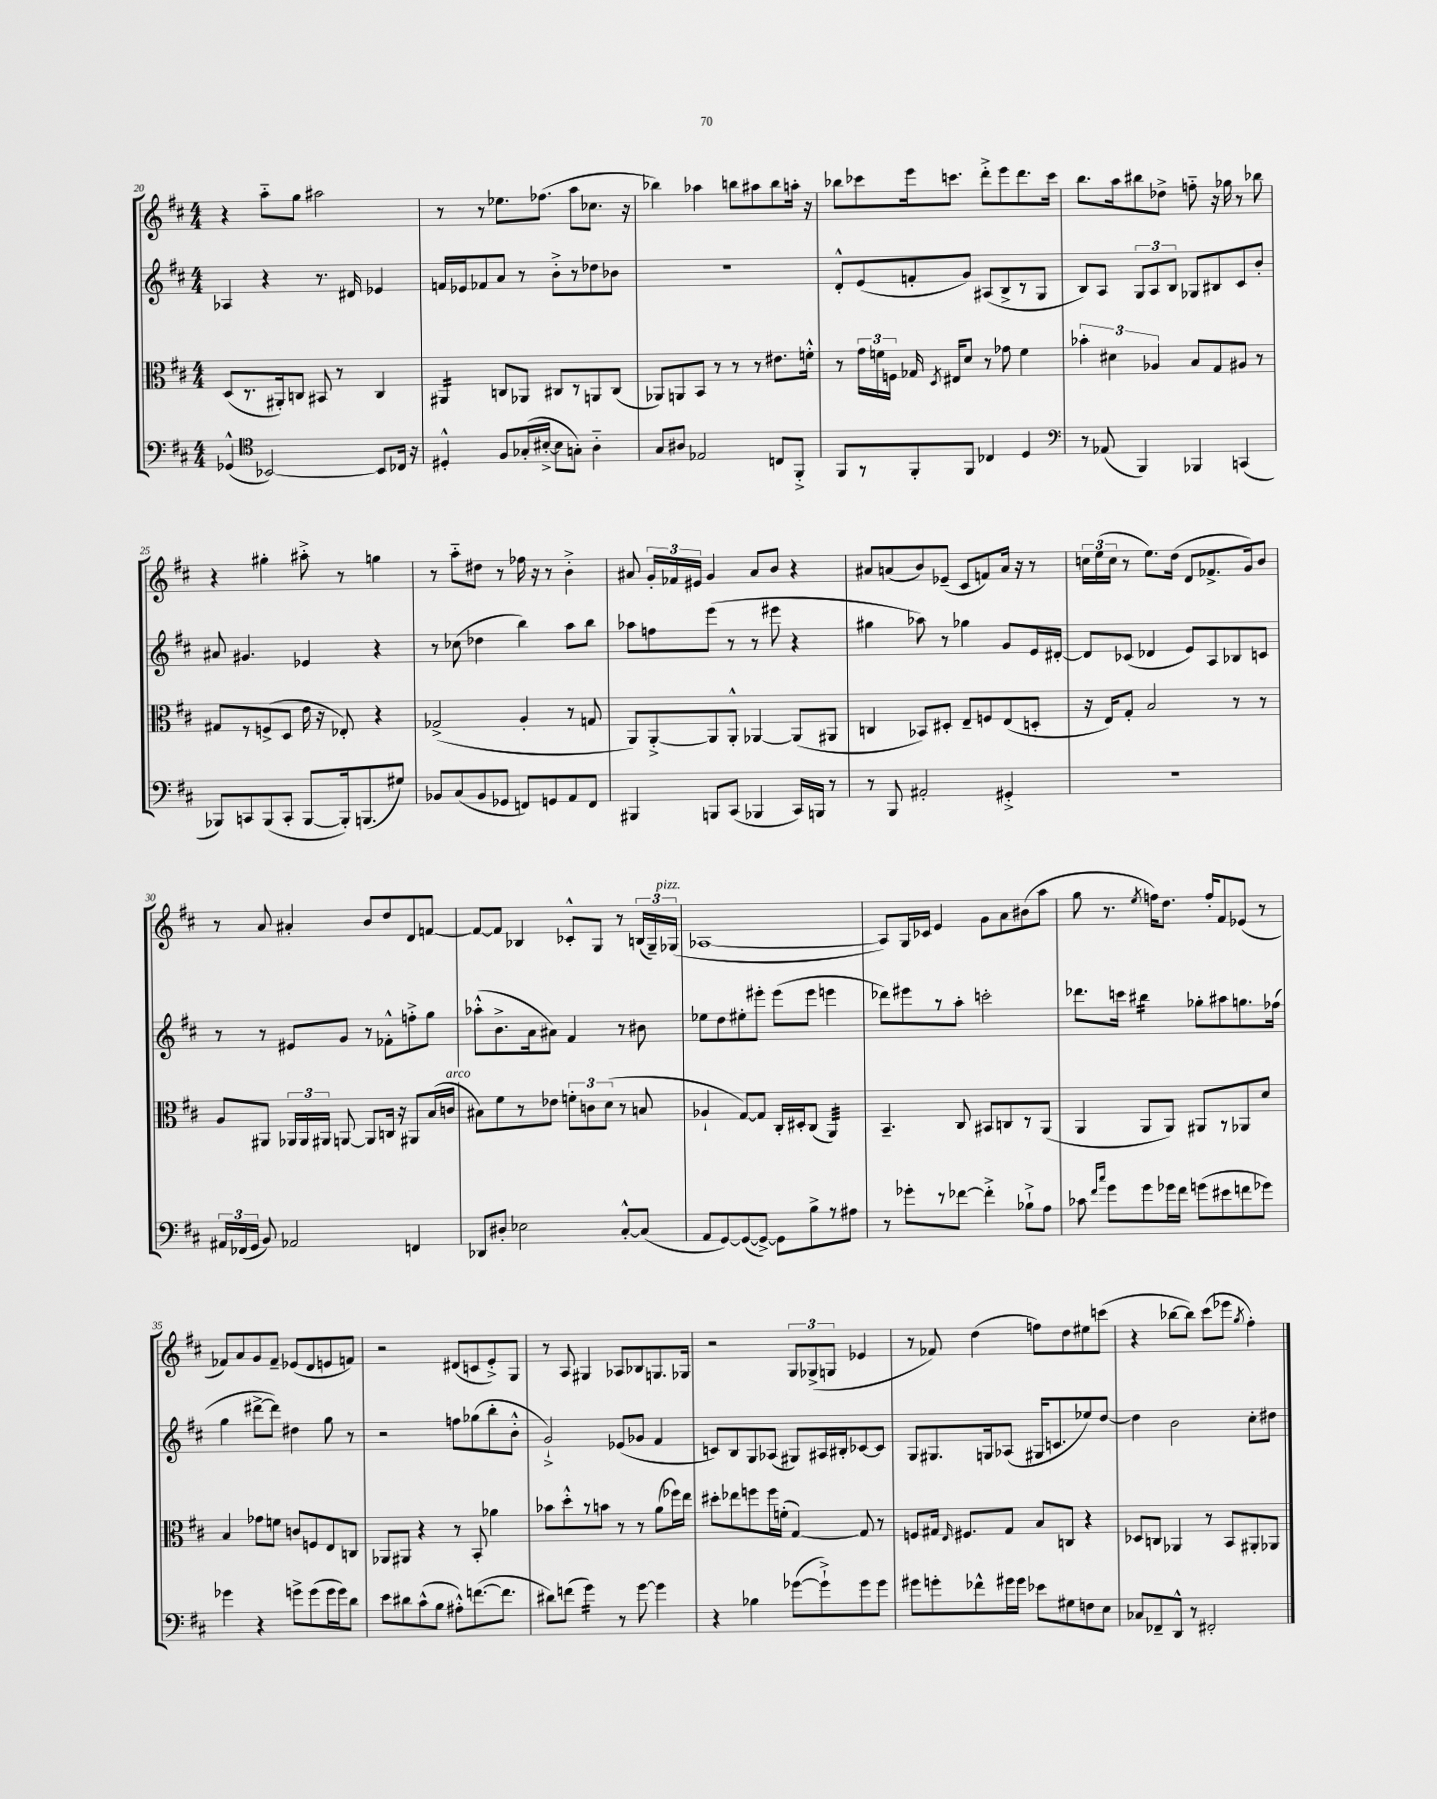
<<
\new StaffGroup <<
\new Staff = "s0" {
    \clef treble \key d \major \numericTimeSignature \time 4/4
    \autoBeamOff r4 a''8[-_ g''8] ais''2 |
    r8 r8 ees''8.[ fes''8.]( a''8[ ces''8.] r16 |
    bes''4) aes''4 b''8[ ais''8 b''8 a''16]-. r16 |
    bes''8[ ces'''8 e'''16 c'''8.] d'''8[-.-> e'''8 d'''8. c'''16] |
    b''8.[ a''16 bis''8 des''8]-> f''8-_ r16 ges''16 r8 bes''8 |
    r4 gis''4-. ais''8-.-> r8 g''4 |
    r8 a''8[-_ dis''8] r8 fes''16 r16 r8 b'4-.-> |
    ais'8 \tuplet 3/2 { g'16[-. fes'16 eis'16] } g'4 ais'8[ b'8] r4 |
    ais'8[ a'8( b'8) ees'8]--( cis'8[ f'8) a'16] r16 r8 |
    \tuplet 3/2 { c''16[ e''16( c''16] } r8 e''8.[) d''16]( d'8[ fes'8.-> g'16) b'8] |
    r8 a'8 ais'4-. b'8[ d''8 d'8 f'8]~ |
    f'8[~ f'8] bes4 ces'8[-.-^ g8] r8 \tuplet 3/2 { b16[( g16--) ges16]^\markup { \italic "pizz." }( } |
    aes1~ |
    aes8[) g16 ces'16] e'4 g'8[ a'8 bis'8( a''8] |
    g''8 r8. \acciaccatura { e''8 } f''16[) d''8.] f''16[-. fis'8 ees'8]( r8 |
    fes'8[) a'8 g'8 fes'8]-- ees'8[( d'8 e'8 f'8]) |
    r2 dis'8[( c'8 e'8-.->) g8] |
    r8 a8 gis4 aes8[ bes8 g8. ges16] |
    r2 \tuplet 3/2 { g8[ ges8->( g8] } ees'4 |
    r8 fes'8) d''4( f''8[) d''8 eis''8 c'''8]( |
    r4 bes''8[~ bes''8]) cis'''8[( ees'''8] \acciaccatura { g''8 } fis''4-.) \bar "|." |
}
\new Staff = "s1" {
    \clef treble \key d \major \numericTimeSignature \time 4/4
    \autoBeamOff aes4 r4 r8. dis'16 ees'4 |
    f'16[ ees'16 fes'8 a'8] r8 b'8[-.-> r8 des''8 bes'8] |
    r1 |
    d'8[-.-^ e'8( f'8-. g'8]) ais8[( b8-> r8 g8] |
    b8[) a8] \tuplet 3/2 { g8[ a8 b8] } ges8[ bis8 cis'8 b'8]-. |
    ais'8 gis'4. ees'4 r4 |
    r8 ces''8( des''4 b''4) a''8[ b''8] |
    aes''8[ f''8 e'''8]( r8 r8 eis'''8 r4 |
    gis''4 aes''8) r8 ges''4 g'8[ e'16 dis'16]~-. |
    dis'8[ ces'8]( des'4 e'8[) a8 bes8 c'8] |
    r8 r8 eis'8[ g'8] r8 fes'8[-.-^ f''8-.-> g''8] |
    aes''8[-.-^( b'8.-> a'16 ais'8]) fis'4 r8 bis'8 |
    ees''8[ d''8 eis''8-. eis'''8]-. eis'''8[( eis'''8] e'''4 |
    des'''8[) eis'''8 r8 a''8]-. c'''2-. |
    des'''8.[ c'''16] bis''4:16 ges''8[-. ais''8 g''8. fes''16]( |
    g''4 dis'''8[~-> dis'''8]) dis''4 g''8 r8 |
    r2 f''8[ ges''8( b''8-. b'8]-.-^ |
    g'2-!->) ees'8[( ges'8] fis'4 |
    c'8[) b8 g8 aes8]( gis8[) ais16 bis16-. ces'8~ ces'8] |
    g8[ gis8. g16 aes8]( gis16[ c'8. ees''8) d''8]~ |
    d''4 b'2 cis''8[-. dis''8] \bar "|." |
}
\new Staff = "s2" {
    \clef alto \key d \major \numericTimeSignature \time 4/4
    \autoBeamOff d8[( r8. ais,16-.) c8] bis,8 r8 c4 |
    ais,4:16 c8[ aes,8] cis8[ r8 a,8 cis8]( |
    aes,8[) a,8 b,8] r8 r8 r8 eis'8.[ f'16]-.-^ |
    r8 \tuplet 3/2 { g'16[ f'16 f16] } ges16 \acciaccatura { d8 } eis16[ d'8] r8 ges'8 f'4 |
    \tuplet 3/2 { bes'4-. dis'4 aes4 } b8[ g8 ais8] r8 |
    gis8[ r8 f8->( d8] e'16 r16 ees8-.) r4 |
    ges2->( a4-. r8 g8 |
    a,8[) a,8~-.-> a,8 a,8]-.-^ aes,4~ aes,8[( ais,8] |
    c4 bes,8[) dis8]-. e8[-- f8 e8( d8]-. |
    r16 e16[) g8]-. b2 r8 r8 |
    a8[ ais,8] \tuplet 3/2 { aes,16[ aes,16 ais,16] } a,8~ a,8[ c16] r16 ais,8[ b16( c'16]^\markup { \italic "arco" } |
    bis8[) fis'8 r8 ees'8] \tuplet 3/2 { f'8[-. c'8 d'8]( } r8 b8 |
    aes4-! g8[~) g8] cis16[-. dis16-. cis8]( a,4:32) |
    b,4.-- cis8 bis,8[ c8 r8 a,8]( |
    a,4 a,8[ a,8]) ais,8[ r8 aes,8 d'8] |
    b4 ges'8[ f'8] c'8[ f8 e8 c8] |
    aes,8[ ais,8] r4 r8 b,8-. aes'4 |
    bes'8[ d''8-.-^ r8 b'8] r8 r8 a'8[( fes''16) e''16] |
    dis''8[-. ees''8 f''8 f''16 f'16]-.( g4~) g8 r8 |
    f8[ gis16] \grace { e16 } fis8.[ gis8] b8[ c8] r4 |
    des8[ c8] aes,4 r8 b,8[ ais,8-. aes,8] \bar "|." |
}
\new Staff = "s3" {
    \clef bass \key d \major \numericTimeSignature \time 4/4
    \autoBeamOff ges,4-^( \clef tenor bes,2~) bes,8[ ces16] r16 |
    dis4-.-^ fis8[ ges16-.( bis16]~-.-> bis8[ g8]-.) a4-_ |
    g8[ ais8] ees2 c8[ fis,8]-.-> |
    fis,8[ r8 fis,8-. fis,8] ces4 d4 |
    \clef bass r8 aes,8( b,,4) bes,,4 c,4( |
    bes,,8[) c,8 bes,,8( c,8]-. bes,,8[~ bes,,16-.) b,,8.( gis8]) |
    bes,8[ cis8( bes,8 ges,8] f,8[) g,8 a,8 f,8] |
    bis,,4 b,,8[ cis,8]( bes,,4 cis,16[) b,,16] r8 |
    r8 b,,8 ais,2-. gis,4-.-> |
    R1 |
    \tuplet 3/2 { ais,16[ fes,16( g,16] } b,8) aes,2 f,4 |
    des,8[ dis8]-. ees2 cis8[~-.-^ cis8]( |
    a,8[ g,8~) g,8~( g,8]~->) g,8[ b8-> r8 ais8] |
    r8 ges'8[-. r8 fes'8]~ fes'4-.-> bes8[-!-> a8] |
    ces'8 \grace { fis'16[ cis''16] } g'8[ g'8 ges'16 fis'16] g'8[( eis'8 f'8 ges'8]) |
    ges'4 r4 g'8[-> g'8( g'16 g'16) d'8] |
    e'8[ dis'8 cis'8-^( b8] ais8[-.-^) f'8.~( f'8.] |
    dis'8[) f'8]( g'4:16) r8 g'8~ g'4 |
    r4 bes4 ges'8[~( ges'8-!->) ges'8 ges'8] |
    gis'8[ g'8-. fes'8-^ gis'16 gis'16] ees'8[ gis8 f8 e8] |
    ces8[ fes,8-- d,8]-^ r8 fis,2-. \bar "|." |
}
>>
>>
\layout { \context { \Score currentBarNumber = #20 } }
